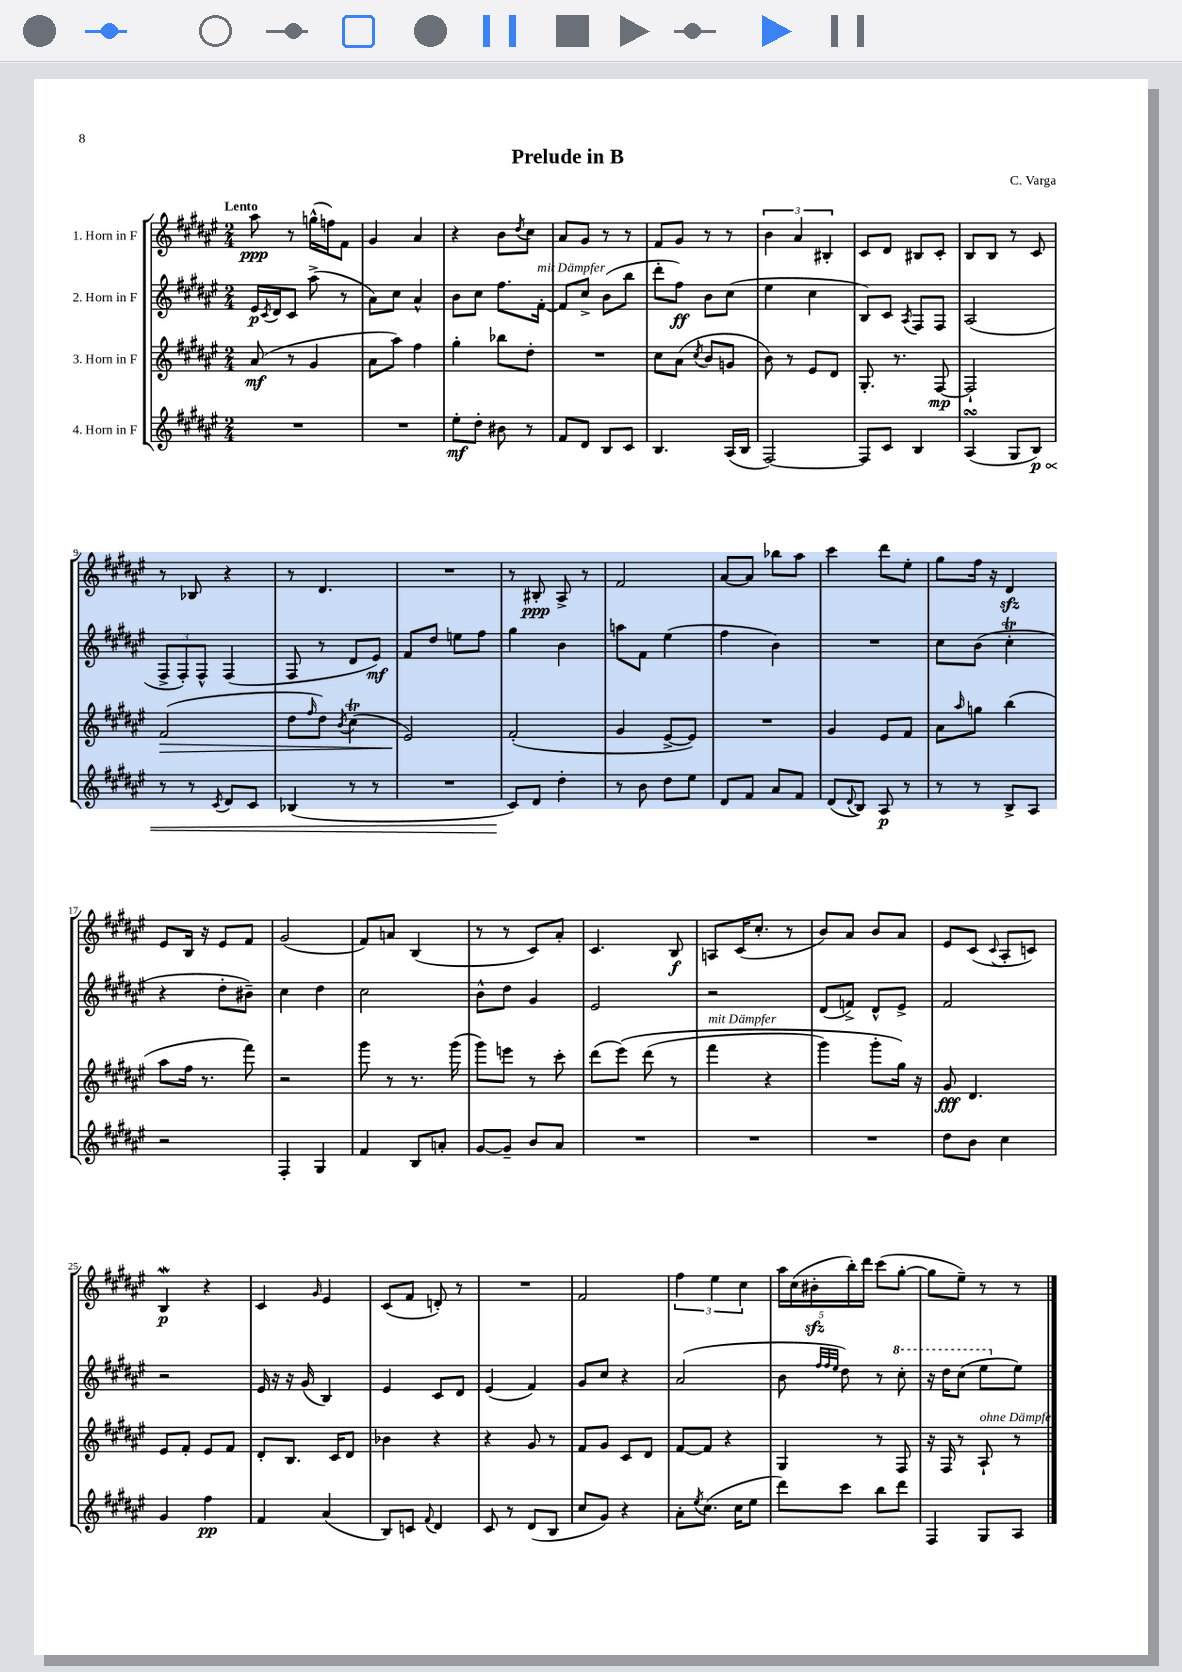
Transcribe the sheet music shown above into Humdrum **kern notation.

**kern	**kern	**kern	**kern
*staff4	*staff3	*staff2	*staff1
*clefG2	*clefG2	*clefG2	*clefG2
*k[f#c#g#d#a#e#]	*k[f#c#g#d#a#e#]	*k[f#c#g#d#a#e#]	*k[f#c#g#d#a#e#]
*M2/4	*M2/4	*M2/4	*M2/4
2r	(8a#	16e#	8aa#
.	.	8qc#	.
.	.	16d#	.
.	8r	8c#	8r
.	4g#	(8aa#^	(16gg^^
.	.	.	16ff)
.	.	8r	8f#
=	=	=	=
2r	8a#	8a#)	4g#
.	8aa#)	8cc#	.
.	4ff#	4a#^^	4a#
=	=	=	=
8ee#'	4gg#'	8b	4r
8dd#'	.	8cc#	.
8b#	8bb-	8.ff#	8b
.	.	.	8qdd#
8r	8dd#'	.	8cc#
.	.	[16f#'	.
=	=	=	=
8f#	2r	8f#]	8a#
8d#	.	8cc#^	8g#
8B	.	(8b	8r
8c#	.	8bb	8r
=	=	=	=
4.B	8cc#	8ddd#'	8f#
.	(8a#	8ff#)	8g#
.	8qcc#	.	.
.	8b	8b	8r
(16A#	8g	(8cc#	8r
16B	.	.	.
=	=	=	=
[2F#)	8b)	4ee#	6b
.	8r	.	.
.	.	.	6a#
.	8e#	4cc#	.
.	.	.	6B#'
.	8d#	.	.
=	=	=	=
8F#]	8.G#'	8B)	8c#
8c#	.	8c#	8d#
.	8.r	.	.
.	.	8qA#	.
4B	.	8F#	8B#
.	[8F#	8F#	8c#'
=	=	=	=
(4A#	2F#`]	(2A#	8B
.	.	.	8B
8G#	.	.	8r
8B)	.	.	8c#
=	=	=	=
8r	(2f#	12F#^	8r
.	.	12F#')	.
8r	.	.	8B-
.	.	12F#^^	.
8qc#	.	.	.
8d#	.	(4F#	4r
8c#	.	.	.
=	=	=	=
(4B-	8dd#	8F#	8r
.	16qqff#	.	.
.	8dd#)	8r	4.d#
.	8qb	.	.
8r	(4cc#	8d#	.
8r	.	8e#)	.
=	=	=	=
2r	2e#)	8f#	2r
.	.	8dd#	.
.	.	8ee	.
.	.	8ff#	.
=	=	=	=
8c#)	(2f#'	4gg#	8r
8d#	.	.	8B#'
4dd#'	.	4b	8A#^
.	.	.	8r
=	=	=	=
8r	4g#	8aa	2f#
8b	.	8f#	.
8dd#	[8e#^	(4ee#	.
8ee#	8e#])	.	.
=	=	=	=
8d#	2r	4ff#	[8a#
8f#	.	.	8a#]
8a#	.	4b)	8bb-
8f#	.	.	8aa#
=	=	=	=
(8d#	4g#	2r	4ccc#
8qqd#	.	.	.
8B)	.	.	.
8A#	8e#	.	8ddd#
8r	8f#	.	8ee#'
=	=	=	=
8r	8a#	8cc#	8gg#
.	16qqaa#	.	.
8r	8gg	(8b	16ff#
.	.	.	16r
8B^	(4bb	4cc#'	4d#
8A#	.	.	.
=	=	=	=
2r	8aa#	4r	8e#
.	16ff#	.	16B
.	8.r	.	16r
.	.	8dd#'	8e#
.	8fff#)	8b#~)	8f#
=	=	=	=
4F#'	2r	4cc#	(2g#
4G#	.	4dd#	.
=	=	=	=
4f#	8ggg#	2cc#	8f#)
.	8r	.	8a
8B	8.r	.	(4B
8a'	.	.	.
.	(16ggg#	.	.
=	=	=	=
[8g#	8ggg#)	8b^^	8r
8g#~]	8eee	8dd#	8r
8b	8r	4g#	8c#)
8a#	8ccc#'	.	8a#'
=	=	=	=
2r	(8ddd#	2e#	4.c#
.	&(8eee#)	.	.
.	(8ddd#	.	.
.	8r	.	8B
=	=	=	=
2r	4fff#	2r	8A
.	.	.	(16c#
.	.	.	8.cc#'
.	4r	.	.
.	.	.	8r
=	=	=	=
2r	4ggg#)	(8d#	8b)
.	.	8f^)	8a#
.	8ggg#'	8d#^^	8b
.	16gg#&)	8e#^	8a#
.	16r	.	.
=	=	=	=
8dd#	8g#	2f#	8e#
8b	4.d#	.	(8c#
.	.	.	8qqc#
4cc#	.	.	8A#'
.	.	.	8c)
=	=	=	=
4g#	8e#	2r	4B
.	8f#'	.	.
4ff#	8e#	.	4r
.	8f#	.	.
=	=	=	=
4f#	8d#'	16e#	4c#
.	.	16r	.
.	8.B	16r	.
.	.	(16g#	.
.	.	.	16qqg#
(4a#	.	4B)	4e#
.	16c#	.	.
.	8d#	.	.
=	=	=	=
8B)	4b-	4e#	(8c#
8c	.	.	8f#
8qqf#	.	.	.
4d#	4r	8c#	8d')
.	.	8d#	8r
=	=	=	=
8c#	4r	(4e#	2r
8r	.	.	.
(8d#	8g#	4f#)	.
8B	8r	.	.
=	=	=	=
8cc#	8f#	8g#	2f#
8g#)	8g#	8cc#	.
4r	8c#	4r	.
.	8d#	.	.
=	=	=	=
8a#'	[8f#	(2a#	6ff#
8qee#	.	.	.
(8.cc#	8f#]	.	.
.	.	.	6ee#
.	4r	.	.
16cc#	.	.	.
.	.	.	6cc#
8ee#	.	.	.
=	=	=	=
8ddd#)	4G#	8b	20aa#
.	.	.	(20cc#
.	.	.	20b#'
.	.	32qqff#	.
.	.	32qqff#	.
.	.	32qqee#	.
8ccc#	.	8dd#)	.
.	.	.	20bb')
.	.	.	20ddd#
8bb	8r	8r	(8ccc#
8ddd#	8F#	8ccc#'	[8gg#'
=	=	=	=
4F#	16r	16r	8gg#]
.	16F#	16ddd#	.
.	8r	(8ccc#	8ee#~)
8G#	8A#`	8eee#	8r
8A#	8r	8ee#)	8r
==	==	==	==
*-	*-	*-	*-
